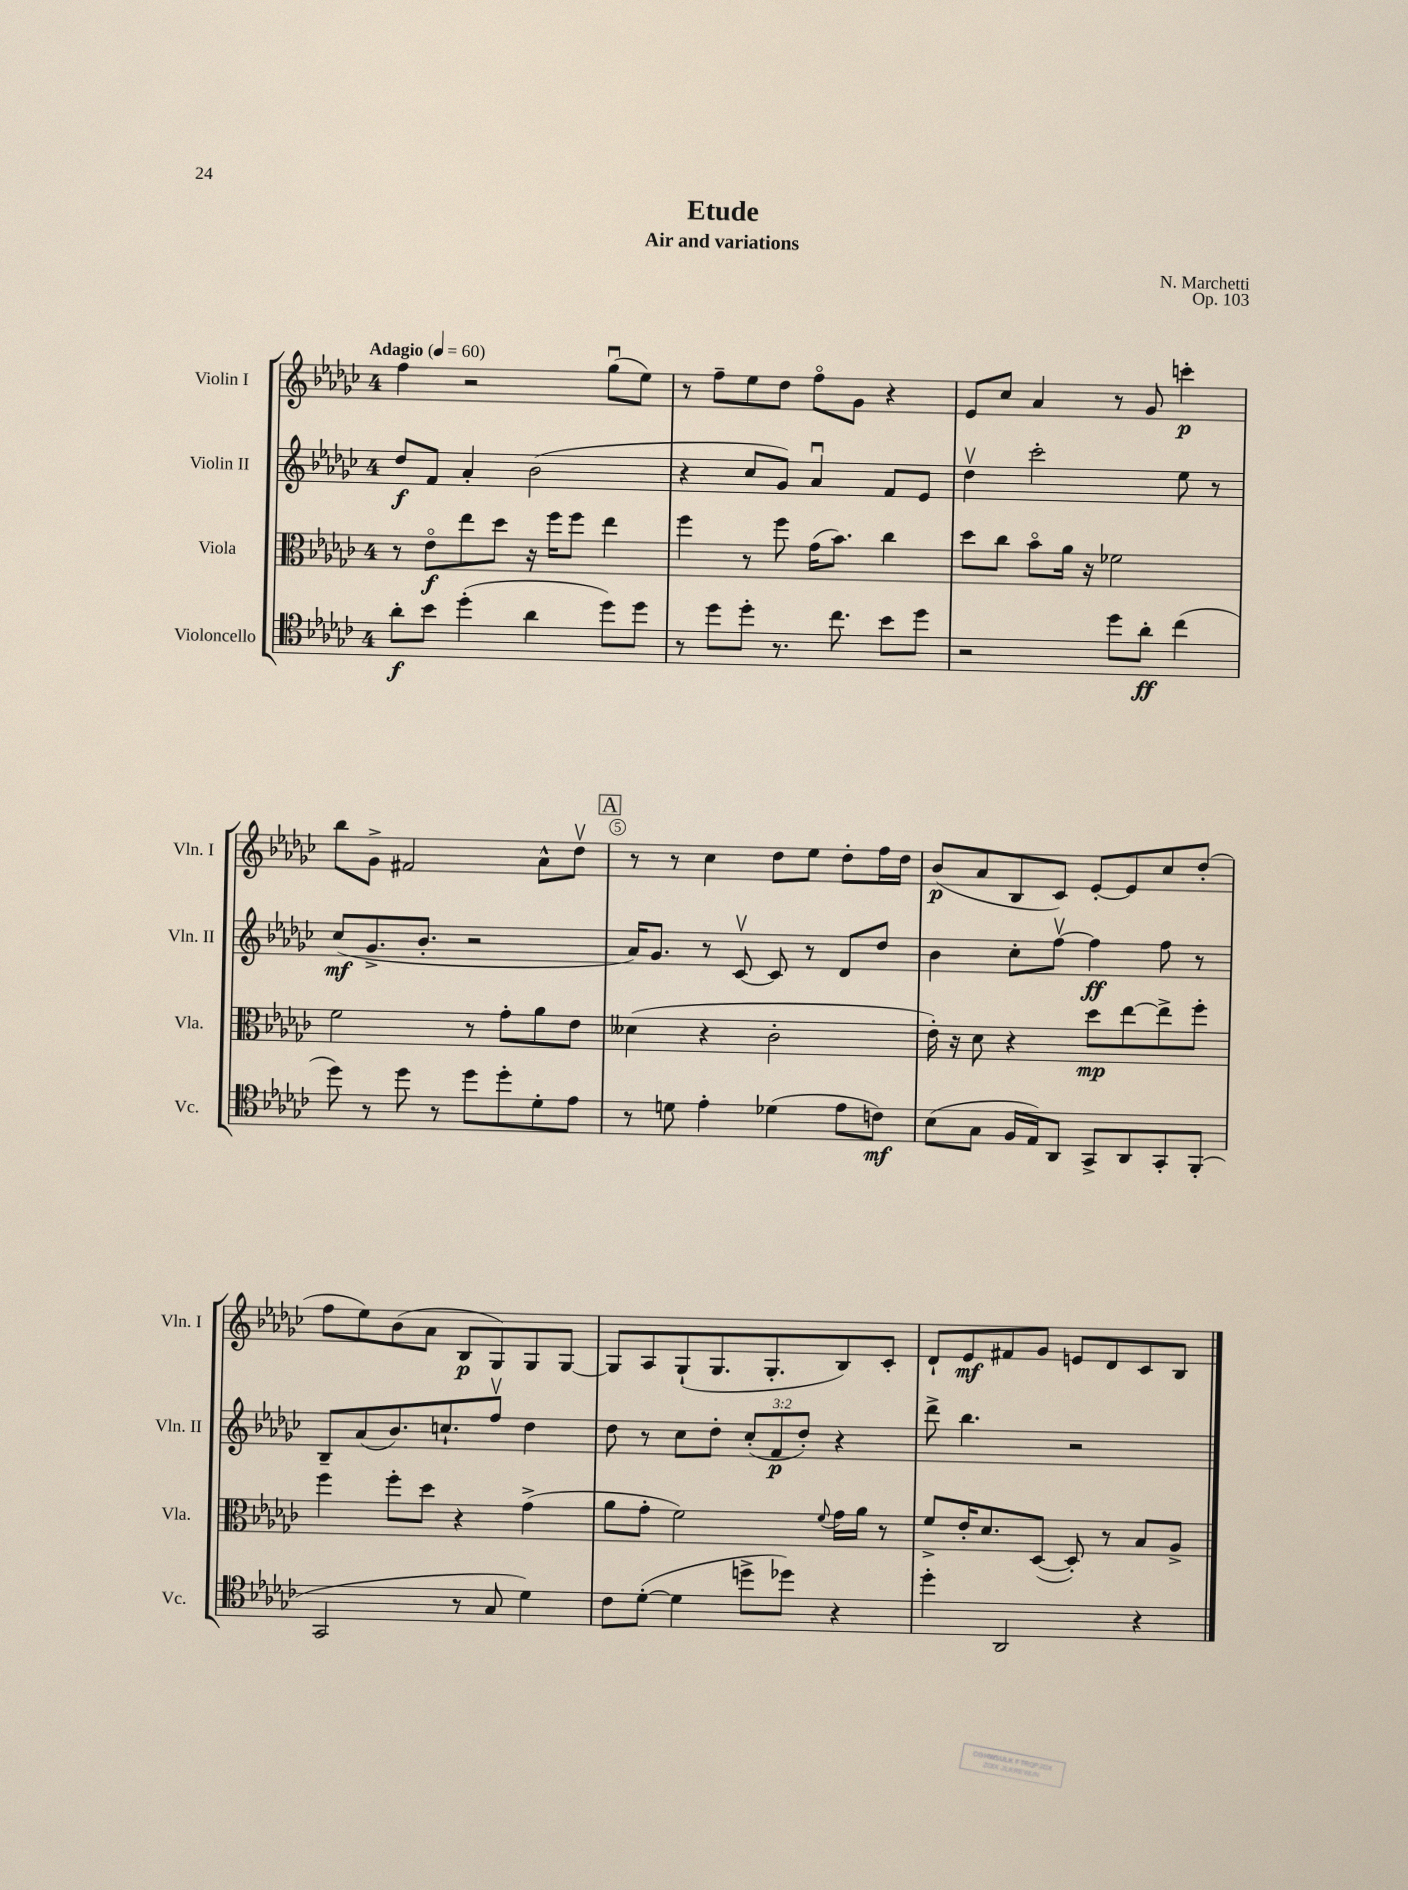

**kern	**kern	**kern	**kern
*staff4	*staff3	*staff2	*staff1
*clefC4	*clefC3	*clefG2	*clefG2
*k[b-e-a-d-g-c-]	*k[b-e-a-d-g-c-]	*k[b-e-a-d-g-c-]	*k[b-e-a-d-g-c-]
*M4/4	*M4/4	*M4/4	*M4/4
*MM60	*MM60	*MM60	*MM60
8a-'\L	8r	8dd-/L	4ff\
8b-\J	8e-o\L	8f/J	.
(4dd-'\	8ee-\	4a-'/	2r
.	8dd-\J	.	.
4a-\	16r	(2b-\	.
.	16ff\LK	.	.
.	8ff\J	.	.
8dd-\L)	4ee-\	.	(8gg-u\L
8dd-\J	.	.	8ee-\J)
=	=	=	=
8r	4ff\	4r	8r
8dd-\L	.	.	8ff~\L
8dd-'\J	8r	8cc-/L	8ee-\
8.r	8ff\	8g-/J)	8dd-\J
.	(16g-\LK	4a-u/	8ffo\L
8.cc-\	8.b-\J)	.	.
.	.	.	8g-\J
8b-\L	4cc-\	8f/L	4r
8dd-\J	.	8e-/J	.
=	=	=	=
2r	8dd-\L	4dd-v\	8e-/L
.	8cc-\J	.	8cc-/J
.	8b-o\L	2ccc-'\	4a-/
.	16a-\Jk	.	.
.	16r	.	.
8dd-\L	2f-\	.	8r
8a-'\J	.	.	8g-/
(4cc-\	.	8ee-\	4ccc'\
.	.	8r	.
=	=	=	=
8dd-\)	2f\	(8cc-/L	8bb-\L
8r	.	8.g-^/	8g-^\J
8dd-\	.	.	2f#/
.	.	8.b-'/J	.
8r	.	.	.
8dd-\L	8r	2r	.
8dd-'\	8g-'\L	.	.
8d-'\	8a-\	.	8a-^^\L
8e-\J	8e-\J	.	8dd-v\J
=	=	=	=
8r	(4d--\	16a-/LK)	8r
.	.	8.g-/J	.
8d\	.	.	8r
4e-'\	4r	8r	4cc-\
.	.	[8c-v/	.
(4d-\	2c-'\	8c-/]	8dd-\L
.	.	8r	8ee-\J
8e-\L	.	8d-/L	8dd-'\L
8c\J)	.	8dd-/J	16ff\L
.	.	.	16dd-\JJ
=	=	=	=
(8B-\L	16e-'\)	4b-\	(8b-/L
.	16r	.	.
8G-\J	8d-\	.	8a-/
16F/LL	4r	8cc-'\L	8B-/
16E-/J)	.	.	.
8AA-/J	.	[8ffv\J	8c-/J)
8GG-^/L	8dd-\L	4ff\]	[8e-'/L
8AA-/	[8ee-\	.	8e-/]
8GG-'/	8ee-^\]	8ff\	8cc-/
(8FF'/J	8ff'\J	8r	(8dd-'/J
=	=	=	=
2GG-/	4ff\	8B-~/L	8ff\L
.	.	(8a-/	8ee-\)
.	8ff'\L	8.b-/)	(8b-\
.	8dd-\J	.	8a-\J
.	.	8.cc`/	.
8r	4r	.	8B-/L
8G-/	.	8ffv/J	8G-/)
4d-\)	(4g-^\	4dd-\	8G-/
.	.	.	[8G-/J
=	=	=	=
8c-\L	8a-\L	8dd-\	8G-/]L
([8d-'\J	8g-'\J	8r	8A-/
4d-\]	2f\)	8cc-\L	(8G-`/
.	.	8dd-'\J	8.G-/
8dd^\L	.	(12cc-'/L	.
.	.	.	8.G-'/
.	.	12f/	.
8dd-\J)	.	.	.
.	.	12dd-'/J)	.
.	8qqf/	.	.
4r	16g-\LL	4r	8B-/)
.	16a-\JJ	.	.
.	8r	.	8c-'/J
=	=	=	=
4dd-'\	8f^/L	8ddd-^\	8d-`/L
.	16e-'/K	4.bb-\	8e-/
.	8.d-/	.	.
2AA-/	.	.	8f#/
.	([8D-/J	.	8g-/J
.	8D-'/])	2r	8e/L
.	8r	.	8d-/
4r	8B-/L	.	8c-/
.	8A-^/J	.	8B-/J
==	==	==	==
*-	*-	*-	*-
